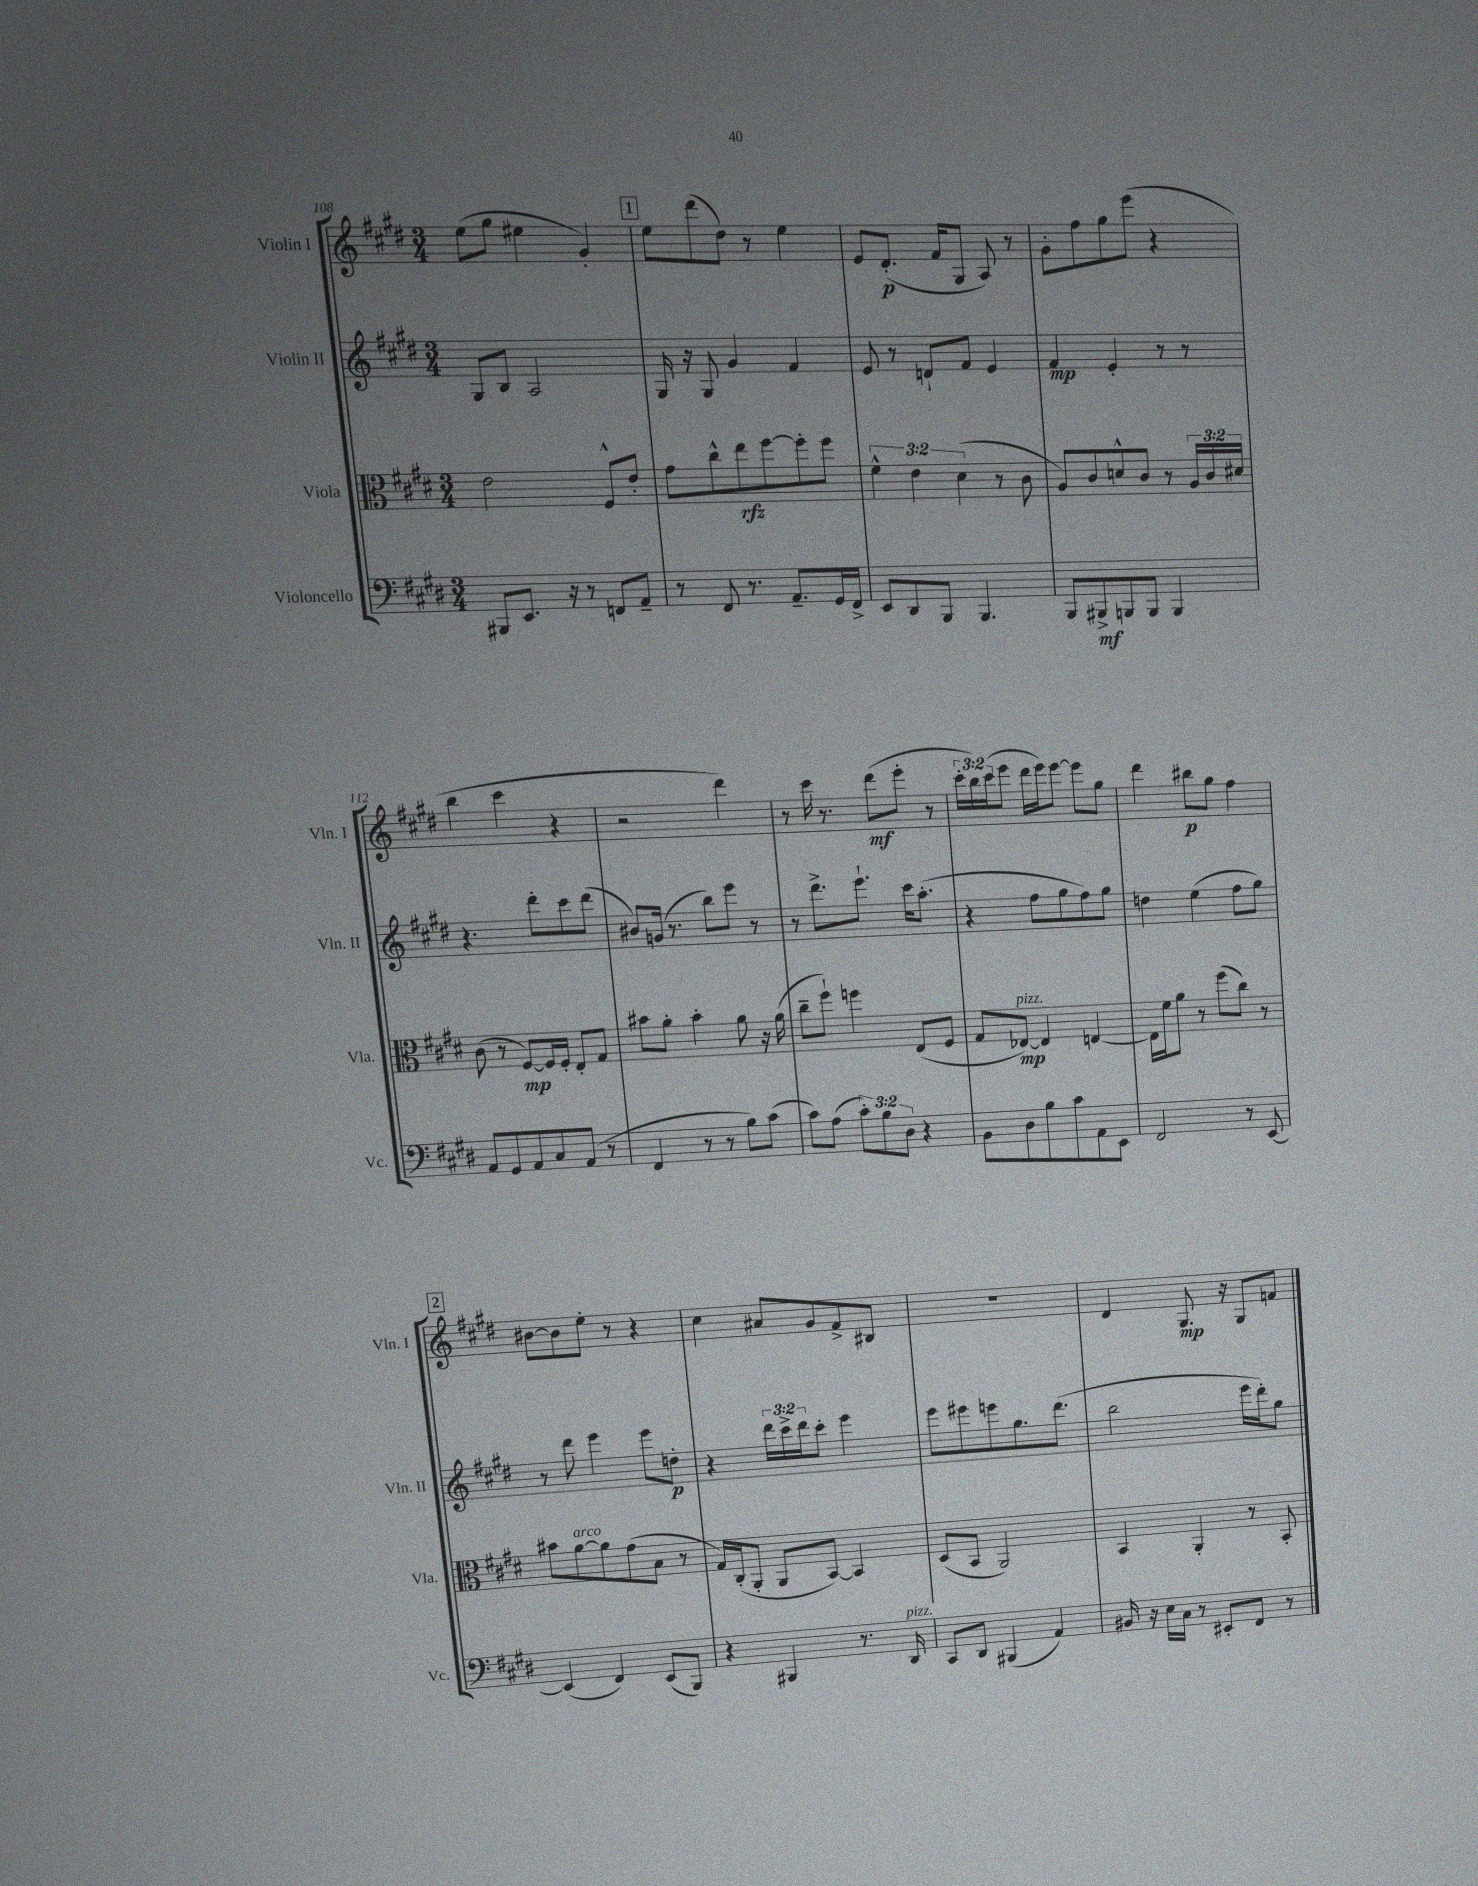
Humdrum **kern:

**kern	**kern	**kern	**kern
*staff4	*staff3	*staff2	*staff1
*clefF4	*clefC3	*clefG2	*clefG2
*k[f#c#g#d#]	*k[f#c#g#d#]	*k[f#c#g#d#]	*k[f#c#g#d#]
*M3/4	*M3/4	*M3/4	*M3/4
8BBB#	2e	8G#	(8ee
8.EE	.	8B	8gg#
.	.	2A	4ee#
16r	.	.	.
8r	.	.	.
8FF	8F#^^	.	4g#')
8AA~	8e'	.	.
=	=	=	=
8r	8g#	16G#	8ee
.	.	16r	.
8FF#	8cc#^^	8G#	(8ddd#
8.r	8ee	4g#	8dd#)
.	[8ff#	.	8r
8.AA~	.	.	.
.	8ff#']	4f#	4ee
16GG#	8ff#	.	.
16FF#^	.	.	.
=	=	=	=
8EE	6f#^^	8e	8e
8DD#	.	8r	(8.d#'
.	6e	.	.
8BBB	.	8d`	.
.	.	.	16f#
.	(6d#	.	.
4.BBB	.	8f#	8G#
.	8r	4e	8A)
.	8c#	.	8r
=	=	=	=
8BBB	8A)	4f#	8g#'
8BBB#^	8c#	.	8ff#
8BBB	8d^^	4e'	8gg#
8BBB	8c#	.	(8eee
4BBB	8r	8r	4r
.	24A	8r	.
.	24c#	.	.
.	24d#	.	.
=	=	=	=
8AA	(8c#	4.r	4bb
8GG#	8r	.	.
8AA	[8F#)	.	4ccc#
8C#	16F#]	8ddd#'	.
.	16F#'	.	.
(8AA	8E'	8ccc#	4r
8r	8G#	(8ddd#	.
=	=	=	=
4FF#	8b#	8b#)	2r
.	8a'	(16g	.
.	.	8.r	.
8r	4b#'	.	.
8r	.	8bb)	.
8B)	8a	8eee	4ddd#)
(8c#	16r	8r	.
.	(16a	.	.
=	=	=	=
8c#)	8cc#~	8r	8r
(8A	8ff#`)	8.ddd#^	16ccc#
.	.	.	8.r
12c#')	4ff	.	.
.	.	8.eee`	.
12B	.	.	.
.	.	.	(8ddd#
12D#	.	.	.
4r	(8E	16ccc#	8eee'
.	.	(8.aa'	.
.	8F#	.	8r
=	=	=	=
8BB	8G#	4r	24ccc#'
.	.	.	24bb)
.	.	.	(24ccc#
8D#	[8E-)	.	8eee
8B	4E-]	8ff#	16ddd#
.	.	.	16eee)
8c#	.	8gg#	[8eee
8AA	[4E	8ff#)	8eee]
8EE	.	8gg#	8gg#
=	=	=	=
2FF#	16E]	4dd	4ddd#
.	16f#	.	.
.	8a	.	.
.	8r	(4ee	8bb#
.	(8ff#	.	8gg#
8r	8cc#)	8ff#	4ff#
[8EE	8r	8gg#)	.
=	=	=	=
(4EE]	8b#	8r	[8b#
.	[8a	8ddd#	8b#]
4FF#)	8a]	4eee	8ee'
.	(8g#	.	8r
(8EE	8B	8eee	4r
8BBB)	8r	8dd'	.
=	=	=	=
4r	16G#)	4r	4cc#
.	(16C#'	.	.
.	8AA'	.	.
4BBB#	8AA	24ddd#	8a#
.	.	24ccc#^	.
.	.	24ddd#	.
.	[8BB)	8ccc#'	8g#
8.r	4BB]	4eee	8f#^
.	.	.	8B#
16DD#	.	.	.
=	=	=	=
8CC#	(8D#	8eee	2.r
8DD#	8BB	8eee#	.
(4BBB#	2AA)	8eee	.
.	.	8.gg#	.
4AA)	.	.	.
.	.	(8.ddd#	.
=	=	=	=
16BB#	4BB	2bb	4d#
16r	.	.	.
16E	.	.	.
16C#	.	.	.
8r	4AA'	.	8.G#
8EE#'	.	.	.
.	.	.	16r
8FF#	8r	16eee	8G#
.	.	16ddd#')	.
8r	8BB'	8gg#	8f
==	==	==	==
*-	*-	*-	*-
